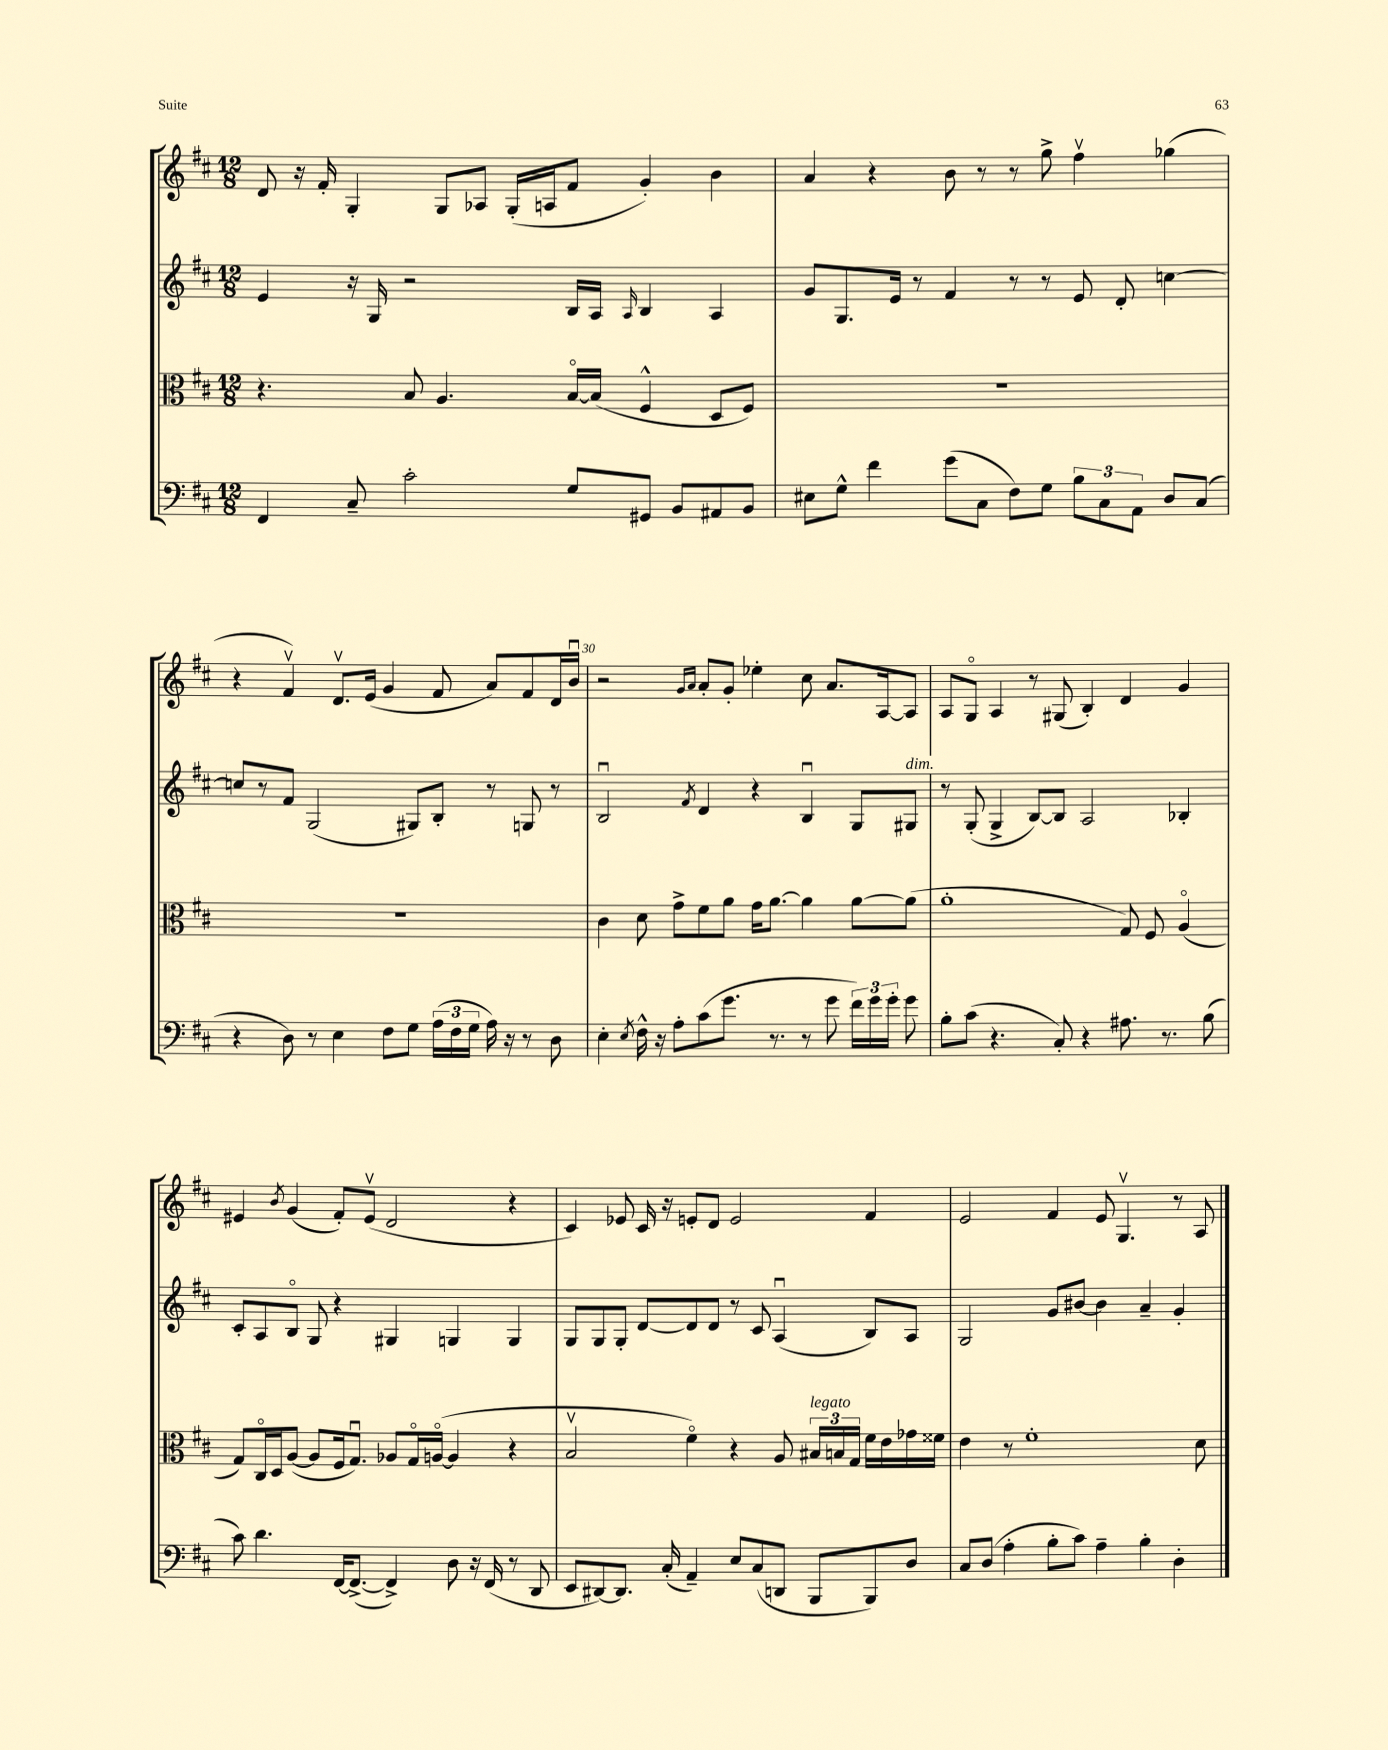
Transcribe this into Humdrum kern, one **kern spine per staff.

**kern	**kern	**kern	**kern
*staff4	*staff3	*staff2	*staff1
*clefF4	*clefC3	*clefG2	*clefG2
*k[f#c#]	*k[f#c#]	*k[f#c#]	*k[f#c#]
*M12/8	*M12/8	*M12/8	*M12/8
4FF#/	4.r	4e/	8d/
.	.	.	16r
.	.	.	16f#'/
8C#~/	.	16r	4G'/
.	.	16G/	.
2c#'\	8B/	2r	.
.	4.A/	.	8G/L
.	.	.	8A-/J
.	.	.	(16G'/LL
.	.	.	16A/J
8G/L	[16Bo/LL	16B/LL	8f#/J
.	(16B/]JJ	16A/JJ	.
.	.	16qqA/	.
8GG#/J	4F#^^/	4B/	4g'/)
8BB/L	.	.	.
8AA#/	8D/L	4A/	4b\
8BB/J	8F#/J)	.	.
=	=	=	=
8E#\L	1.r	8g/L	4a/
8G^^\J	.	8.G/	.
4f#\	.	.	4r
.	.	16e/Jk	.
.	.	8r	.
(8g\L	.	4f#/	8b\
8C#\J	.	.	8r
8F#\L)	.	8r	8r
8G\J	.	8r	8gg^\
12B\L	.	8e/	4ff#v\
12C#\	.	.	.
.	.	8d'/	.
12AA\J	.	.	.
8D/L	.	[4cc\	(4gg-\
(8C#/J	.	.	.
=	=	=	=
4r	1.r	8cc/]L	4r
.	.	8r	.
8D\)	.	8f#/J	4f#v/)
8r	.	(2G/	.
4E\	.	.	8.dv/L
.	.	.	(16e/Jk
8F#\L	.	.	4g/
8G\J	.	8G#/L)	.
(24A\LL	.	8B'/J	8f#/
24F#\	.	.	.
24G\JJ	.	.	.
16A\)	.	8r	8a/L)
16r	.	.	.
8r	.	8G/	8f#/
8D\	.	8r	16d/L
.	.	.	16bu/JJ
=	=	=	=
4E'\	4c#\	2Bu/	2r
8qE/	.	.	.
16F#^^\	8d\	.	.
16r	.	.	.
8A'\L	8g^\L	.	.
.	.	.	16qqg/LL
.	.	8qf#/	16qqa/JJ
(8c#\	8f#\	4d/	8a'/L
8.g\J	8a\J	.	8g'/J
.	16g\LK	4r	4ee-'\
8.r	[8.a\J	.	.
8r	4a\]	4Bu/	8cc#\
8g\	.	.	8.a/L
24f#\LL)	[8a\L	8G/L	.
24g\	.	.	.
.	.	.	[16A/k
24g'\JJ	.	.	.
8g\	(8a\]J	8G#/J	8A/]J
=	=	=	=
8B'\L	1a'	8r	8A/L
(8c#\J	.	(8G'/	8Go/J
4.r	.	4G^/	4A/
.	.	[8B/L)	8r
8C#'/)	.	8B/]J	(8G#/
4r	.	2A/	4B'/)
8.A#\	8G/)	.	4d/
.	8F#/	.	.
8.r	.	.	.
.	(4Ao/	4B-'/	4g/
(8B\	.	.	.
=	=	=	=
8c#\)	8G/L)	8c#'/L	4e#/
4.d\	16C#o/L	8A/	.
.	16D/J	.	.
.	.	.	8qb/
.	([8A/J	8Bo/J	(4g/
.	8A/]L	8G/	.
[16FF#/LK	16F#/k	4r	8f#'/L)
(8.FF#^/_J	8.Gu/J)	.	.
.	.	.	(8e#v/J
4FF#^/])	8A-/L	4G#/	2d/
.	16Go/L	.	.
.	([16Ao/JJ	.	.
8D\	4A/]	4G/	.
16r	.	.	.
(16FF#/	.	.	.
8r	4r	4G/	4r
8DD/	.	.	.
=	=	=	=
8EE/L	2Bv/	8G/L	4c#/)
[8DD#/)	.	8G/	.
8.DD#/]J	.	8G'/J	8e-/
.	.	[8d/L	16c#/
(16C#'/	.	.	16r
4AA~/)	4f#o\)	8d/]	8e'/L
.	.	8d/J	8d/J
8E/L	4r	8r	2e/
(8C#/	.	8c#/	.
8DD/J	8A/	(4Au/	.
8BBB/L	24B#/LL	.	.
.	24B/	.	.
.	24G/JJ	.	.
8BBB/)	16f#\LL	8B/L)	4f#/
.	16e\	.	.
8D/J	16g-\	8A/J	.
.	16f##\JJ	.	.
=	=	=	=
8C#/L	4e\	2G/	2e/
(8D/J	.	.	.
4A'\	8r	.	.
.	1f#'	.	.
8B'\L	.	8g/L	4f#/
8c#\J)	.	[8b#/J	.
4A~\	.	4b#\]	8e/
.	.	.	4.Gv/
4B'\	.	4a~/	.
4D'\	.	4g'/	8r
.	8d\	.	8A/
==	==	==	==
*-	*-	*-	*-
